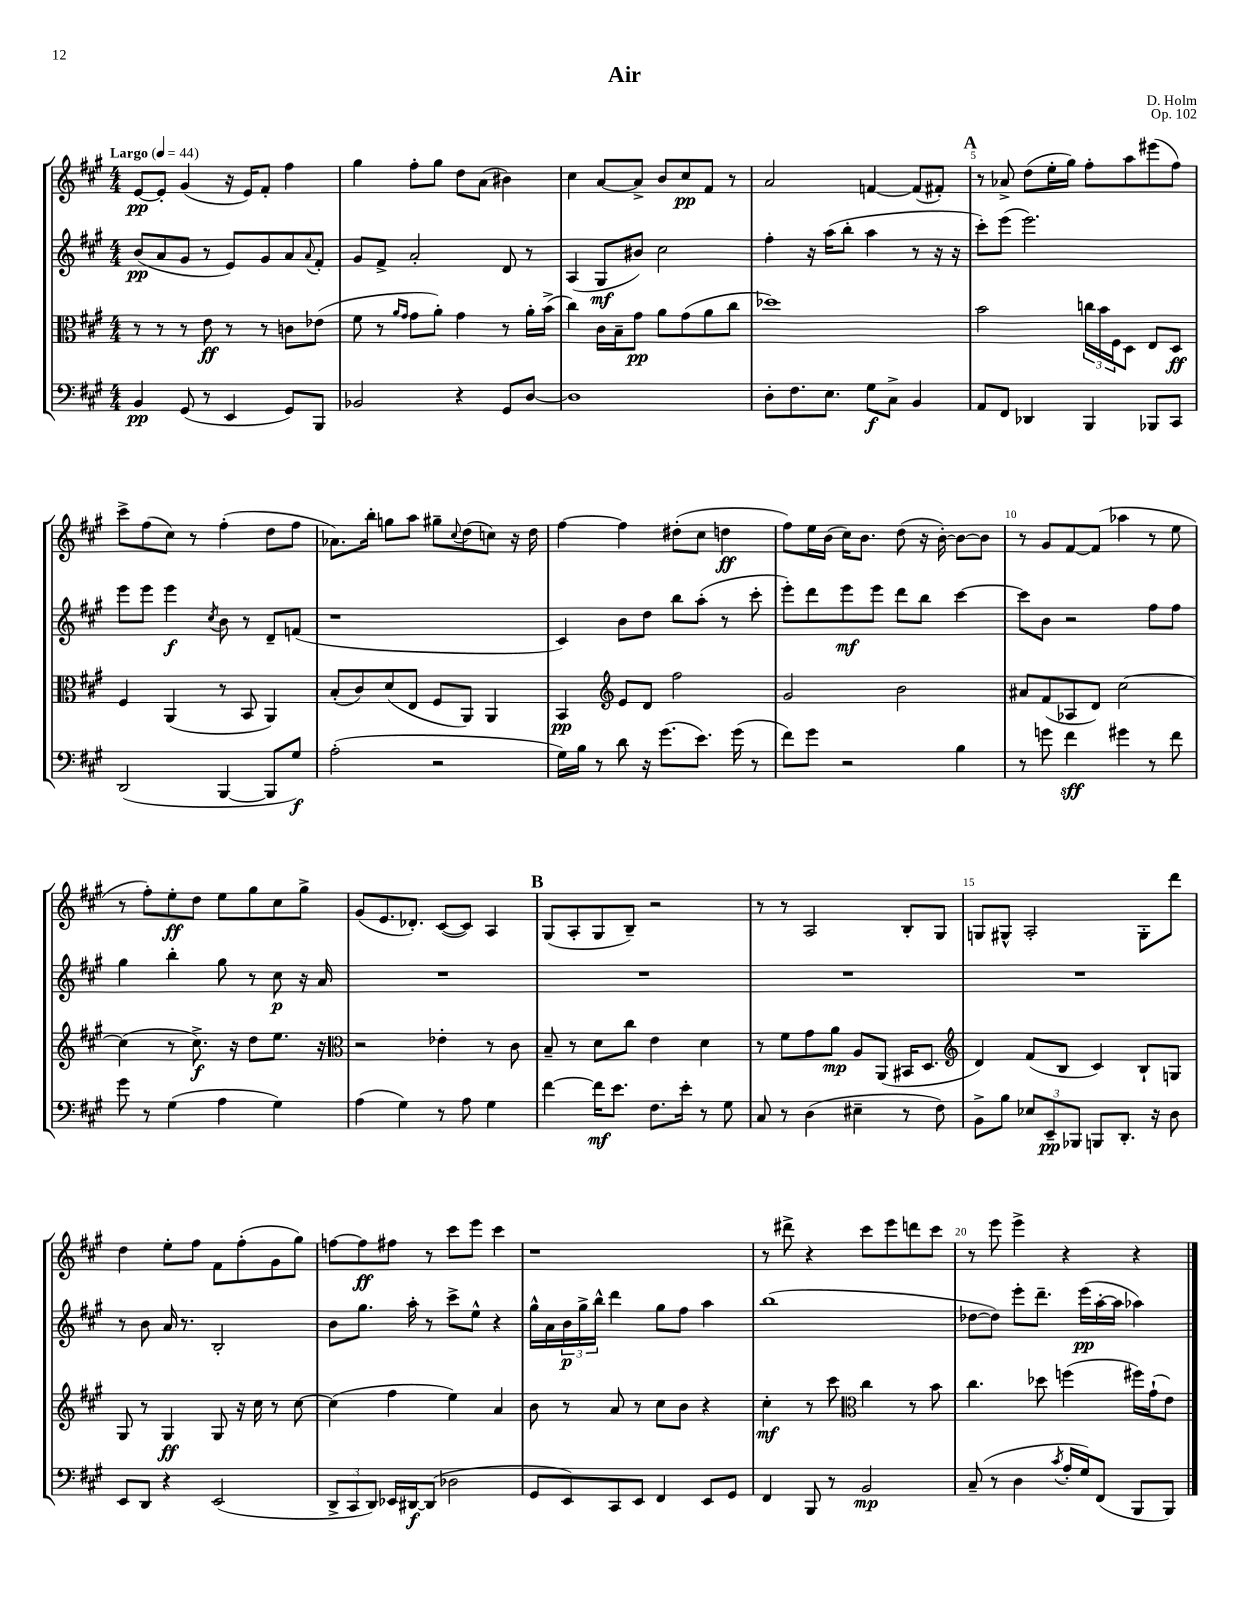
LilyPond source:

\header { title = "Air" composer = "D. Holm" opus = "Op. 102" }
<<
\new StaffGroup <<
\new Staff = "s0" {
    \clef treble \key a \major \numericTimeSignature \time 4/4 \tempo "Largo" 4 = 44
    e'8~\pp e'8-. gis'4( r16 e'16) fis'8-. fis''4 |
    gis''4 fis''8-. gis''8 d''8 a'8( bis'4) |
    cis''4 a'8~ a'8-> b'8 cis''8\pp fis'8 r8 |
    a'2 f'4~ f'8( fis'8-.) |
    \mark \markup { \bold "A" } r8 aes'8-> d''8( e''16-. gis''16) fis''8-. a''8 eis'''8( fis''8) |
    cis'''8-> fis''8( cis''8) r8 fis''4-.( d''8 fis''8 |
    aes'8.) b''16-. g''8 a''8 gis''8-- \appoggiatura { cis''8 } d''8( c''8) r16 d''16 |
    fis''4~ fis''4 dis''8-.( cis''8 d''4\ff |
    fis''8) e''16 b'16( cis''16) b'8. d''8( r16 b'16~-.) b'8~ b'8 |
    r8 gis'8 fis'8~ fis'8( aes''4 r8 e''8 |
    r8 fis''8-.) e''8-.\ff d''8 e''8 gis''8 cis''8 gis''8-> |
    gis'8( e'8. des'8.-.) cis'8~( cis'8) a4 |
    \mark \markup { \bold "B" } gis8( a8-. gis8 b8--) r2 |
    r8 r8 a2 b8-. gis8 |
    g8 gis8-^ a2-. gis8-. d'''8 |
    d''4 e''8-. fis''8 fis'8 fis''8-.( gis'8 gis''8) |
    f''8~ f''8\ff fis''8 r8 cis'''8 e'''8 cis'''4 |
    r1 |
    r8 dis'''8-> r4 cis'''8 e'''8 d'''8 cis'''8 |
    r8 e'''8 e'''4-> r4 r4 \bar "|." |
}
\new Staff = "s1" {
    \clef treble \key a \major \numericTimeSignature \time 4/4
    b'8\pp( a'8 gis'8 r8 e'8) gis'8 a'8 \appoggiatura { a'8 } fis'8-. |
    gis'8 fis'8-> a'2-. d'8 r8 |
    a4( gis8\mf bis'8) cis''2 |
    fis''4-. r16 a''16( b''8-. a''4 r8 r16 r16 |
    \mark \markup { \bold "A" } cis'''8-.) e'''8( e'''2.) |
    e'''8 e'''8 e'''4\f \acciaccatura { cis''8 } b'8 r8 d'8-- f'8( |
    r1 |
    cis'4) b'8 d''8 b''8 a''8-.( r8 cis'''8-. |
    e'''8-.) d'''8 e'''8\mf e'''8 d'''8 b''8 cis'''4~ |
    cis'''8 b'8 r2 fis''8 fis''8 |
    gis''4 b''4-. gis''8 r8 cis''8\p r16 a'16 |
    R1 |
    \mark \markup { \bold "B" } R1 |
    R1 |
    R1 |
    r8 b'8 a'16 r8. b2-. |
    b'8 gis''8. a''16-. r8 cis'''8-> e''8-^ r4 |
    gis''16-^ a'16 \tuplet 3/2 { b'16\p gis''16-> b''16-^ } d'''4 gis''8 fis''8 a''4 |
    b''1( |
    des''8~ des''8) e'''8-. d'''8.-- e'''16\pp( a''16~-. a''16 aes''4) \bar "|." |
}
\new Staff = "s2" {
    \clef alto \key a \major \numericTimeSignature \time 4/4
    r8 r8 r8 e'8\ff r8 r8 c'8 ees'8( |
    fis'8 r8 \grace { a'16 gis'16 } gis'8 a'8-.) gis'4 r8 a'16-. b'16->( |
    cis''4) cis'16 b16-- gis'8\pp a'8 gis'8( a'8 cis''8 |
    des''1) |
    \mark \markup { \bold "A" } b'2 \tuplet 3/2 { c''16 b'16 fis16 } d8 e8 d8\ff |
    fis4 a,4( r8 b,8 a,4) |
    b8-.( cis'8) d'8( e8 fis8 a,8) a,4 |
    b,4\pp \clef treble e'8 d'8 fis''2 |
    gis'2 b'2 |
    ais'8 fis'8( aes8 d'8) cis''2~ |
    cis''4( r8 cis''8.->\f) r16 d''8 e''8. r16 |
    \clef alto r2 ees'4-. r8 cis'8 |
    \mark \markup { \bold "B" } b8-- r8 d'8 cis''8 e'4 d'4 |
    r8 fis'8 gis'8 a'8\mp a8 a,8( bis,16 d8. |
    \clef treble d'4) fis'8( b8 cis'4) b8-! g8 |
    gis8 r8 gis4\ff gis8 r16 cis''16 r8 cis''8~ |
    cis''4( fis''4 e''4) a'4 |
    b'8 r8 a'8 r8 cis''8 b'8 r4 |
    cis''4-.\mf r8 cis'''8 \clef alto cis''4 r8 b'8 |
    cis''4. des''8 f''4( fis''16) gis'16-!( e'8) \bar "|." |
}
\new Staff = "s3" {
    \clef bass \key a \major \numericTimeSignature \time 4/4
    b,4\pp gis,8( r8 e,4 gis,8) b,,8 |
    bes,2 r4 gis,8 d8~ |
    d1 |
    d8-. fis8. e8. gis8\f cis8-> b,4 |
    \mark \markup { \bold "A" } a,8 fis,8 des,4 b,,4 bes,,8 cis,8 |
    d,2( b,,4~ b,,8 gis8\f) |
    a2-.( r2 |
    gis16) b16 r8 d'8 r16 gis'8.( e'8.) gis'16( r8 |
    fis'8) gis'8 r2 b4 |
    r8 g'8 fis'4\sff gis'4 r8 fis'8 |
    gis'8 r8 gis4( a4 gis4) |
    a4( gis4) r8 a8 gis4 |
    \mark \markup { \bold "B" } fis'4~ fis'16\mf e'8. fis8. e'16-. r8 gis8 |
    cis8 r8 d4( eis4-- r8 fis8) |
    b,8-> b8 \tuplet 3/2 { ees8 e,8--\pp bes,,8 } b,,8 d,8.-. r16 d8 |
    e,8 d,8 r4 e,2( |
    \tuplet 3/2 { d,8-> cis,8 d,8) } ees,16 dis,16~\f dis,8( des2 |
    gis,8 e,8) cis,8 e,8 fis,4 e,8 gis,8 |
    fis,4 b,,8 r8 b,2\mp |
    cis8--( r8 d4 \acciaccatura { cis'8 } a16-. gis16) fis,8( b,,8 b,,8) \bar "|." |
}
>>
>>
\layout { \context { \Score \override BarNumber.break-visibility = ##(#f #t #t) barNumberVisibility = #(every-nth-bar-number-visible 5) } }
